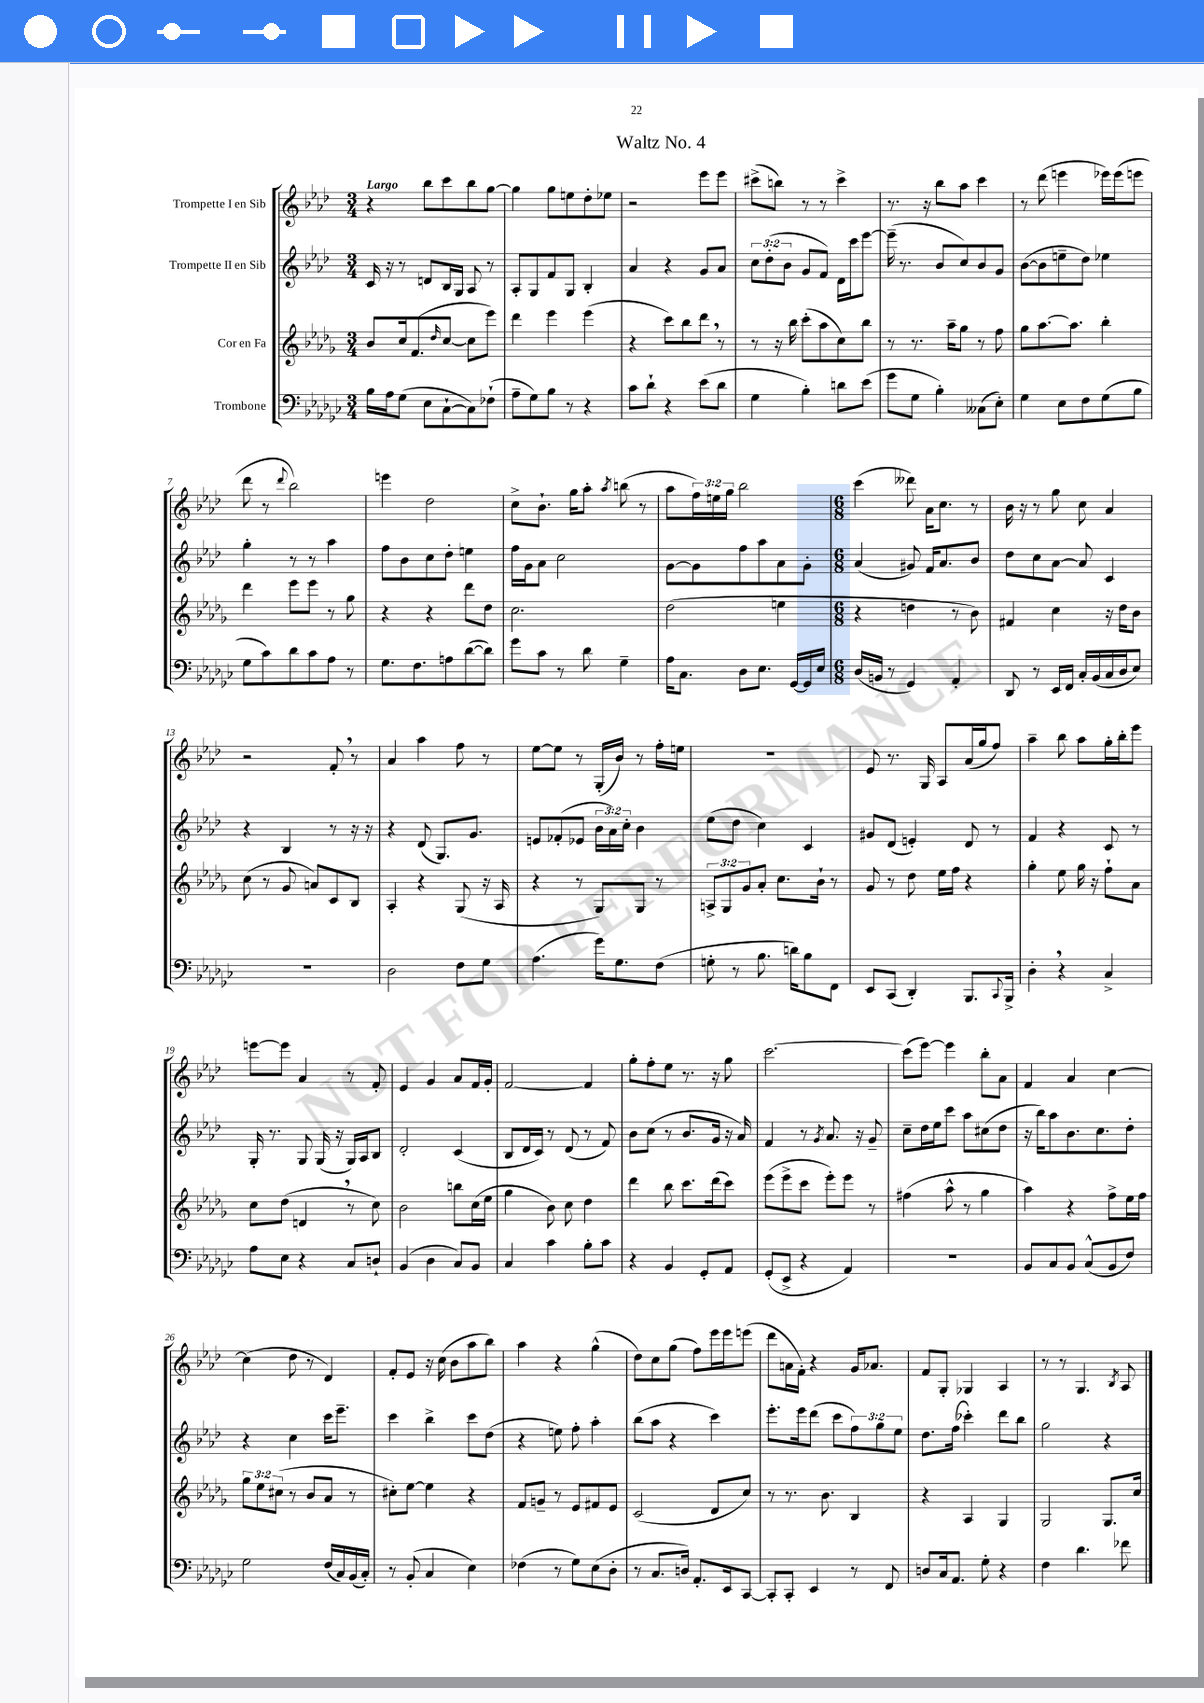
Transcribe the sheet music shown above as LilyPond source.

\header { title = "Waltz No. 4" }
<<
\new StaffGroup <<
\new Staff = "s0" \with { instrumentName = "Trompette I en Sib" } {
    \clef treble \key aes \major \numericTimeSignature \time 3/4 \override Staff.TupletNumber.text = #tuplet-number::calc-fraction-text \tempo "Largo"
    r4 bes''8 c'''8 bes''8 g''8~ |
    g''4 g''8 e''8 des''8-. ees''8 |
    r2 ees'''8 ees'''8 |
    cis'''8->( b''8) r8 r8 cis'''4-> |
    r8. r16 bes''8 aes''8 c'''4 |
    r8 des'''8( e'''4 ees'''16) ees'''16( e'''8 |
    des'''8 r8 \appoggiatura { des'''8 } bes''2) |
    e'''4 des''2 |
    c''8-> bes'8.-! g''16 aes''8-. \acciaccatura { aes''8 } b''8( r8 |
    aes''8 \tuplet 3/2 { f''16) e''16 g''16 } bes''2 |
    \numericTimeSignature \time 6/8 c'''4( deses'''8) aes'16 c''8. r8 |
    bes'16 r16 r8 g''8 c''8 aes'4 |
    r2 f'8-. \breathe r8 |
    aes'4 aes''4 f''8 r8 |
    ees''8~ ees''8 r8 g16-.( bes'16) r8 f''16-. e''16 |
    R2. |
    ees'8 r8. g16 aes8 aes'16( g''16 f''8) |
    aes''4-- bes''8 aes''8 g''16-. bes''16-. ees'''8 |
    e'''8~ e'''8 aes'4 r8 f'8-. |
    ees'4 g'4 aes'8 f'16 g'16-. |
    f'2~ f'4 |
    g''8-. f''8-. ees''8 r8. r16 g''8 |
    c'''2.~ |
    c'''8( ees'''8~) ees'''4 bes''8-. aes'8 |
    f'4 aes'4 c''4~ |
    c''4( des''8 r8 des'4) |
    f'8-. ees'8 r16 c''16( bes'8 aes''8 bes''8) |
    aes''4 r4 g''4-^( |
    des''8) c''8 g''8( f''8) ees'''16 ees'''16 e'''8( |
    des'''8 a'16 f'16-.) r4 g'16 aes'8. |
    f'8 g8-. ges4 aes4 |
    r8 r8 g4. \acciaccatura { bes8 } aes8 \bar "|." |
}
\new Staff = "s1" \with { instrumentName = "Trompette II en Sib" } {
    \clef treble \key aes \major \numericTimeSignature \time 3/4 \override Staff.TupletNumber.text = #tuplet-number::calc-fraction-text
    c'16 r16 r8 d'8 bes16 g16 aes8 r8 |
    aes8-. g8 f'8 g8 bes4-. |
    aes'4 r4 g'8 aes'8 |
    \tuplet 3/2 { c''8 des''8-.( bes'8 } g'8 f'8) des'16 c'''16 ees'''8~ |
    ees'''16--( r8. bes'8 c''8) bes'8 g'8 |
    bes'8~( bes'8 e''8-- des''8) ees''4 |
    g''4-. r8 r8 aes''4 |
    f''8 bes'8 c''8 des''8-. e''4 |
    f''16 g'16 aes'8 c''2 |
    g'8~ g'8 f''8 aes''8 aes'8 g'8-. |
    \numericTimeSignature \time 6/8 aes'4( gis'8) f'16 aes'8. bes'8 |
    des''8 c''8 aes'8~ aes'8 c'4 |
    r4 bes4 r8 r16 r16 |
    r4 des'8( g8.) g'8. |
    e'8 fes'8-.( ees'8 \tuplet 3/2 { bes'16 aes'16) c''16-. } bes'4 |
    ees''8( des''8 c''4) c'4 |
    gis'8 des'8( e'4-.) des'8 r8 |
    f'4 r4 c'8 r8 |
    g16-. r8. g8 g16( r16 g16) aes16 bes8 |
    des'2-. c'4( |
    bes8 des'16 c'16) r8 des'8( r8 f'8) |
    bes'8 c''8( r8 bes'8. g'16 r16 aes'16) |
    f'4 r8 \acciaccatura { g'8 } aes'8. r16 g'8-- |
    c''8-- des''16 ees''16 c'''8 aes''8 cis''8( des''8 |
    r16 bes''16) aes''8 bes'8. c''8. des''8-. |
    r4 c''4 c'''16 ees'''8.-- |
    c'''4 bes''4-> c'''8 des''8( |
    r4 e''8) f''8-. aes''4-. |
    bes''8( aes''8 r4 c'''4) |
    ees'''8.-. ees'''16 des'''8( c'''8 \tuplet 3/2 { f''8) g''8 ees''8 } |
    des''8. f''16( ces'''4-.) des'''8 bes''8 |
    g''2 r4 \bar "|." |
}
\new Staff = "s2" \with { instrumentName = "Cor en Fa" } {
    \clef treble \key des \major \numericTimeSignature \time 3/4 \override Staff.TupletNumber.text = #tuplet-number::calc-fraction-text
    bes'8 c''16 f'8.( \grace { des''16 } c''8~ c''8 ees'''8) |
    des'''4 ees'''4 ees'''4( |
    r4 c'''8) bes''8 des'''8 \breathe r8 |
    r8 r16 bes''16 c'''8-.( aes''8 c''8) bes''8 |
    r8 r8. aes''16-- ges''8 r8 f''8 |
    ges''8 aes''8.~ aes''8. bes''4-. |
    des'''4 ees'''8 ees'''8 r8 ges''8 |
    r4 r4 des'''8 des''8 |
    c''2. |
    des''2( e''4 |
    \numericTimeSignature \time 6/8 r4 d''4 r8 bes'8) |
    fis'4 c''4 r16 des''16 bes'8 |
    c''8( r8 ges'8 a'8) c'8 bes8 |
    aes4-. r4 ges8( r16 aes16 |
    r4 r8 ges8) ges8 r8 |
    \tuplet 3/2 { a8-> ges8 ges'8 } aes'8-. c''8. bes'16-! r8 |
    ges'8 r8 des''8 ees''16 f''16 r4 |
    ges''4-. ees''8 ges''16 r16 f''8-! aes'8 |
    c''8 des''8( d'4 \breathe r8 c''8) |
    bes'2 b''8 c''16( ees''16 |
    ges''4 bes'8) c''8 des''4 |
    des'''4 bes''8 c'''8. des'''16( c'''8) |
    ees'''8( ees'''8-> c'''8 ees'''8-.) ees'''8 r8 |
    fis''4( aes''8-^ r8 ges''4 |
    aes''4) r4 f''8-> ees''16 f''16 |
    \tuplet 3/2 { ges''8 ees''8 cis''8( } r8 bes'8 aes'8 r8 |
    cis''8-.) ees''8~ ees''4 r4 |
    f'8 g'8-- r8 ees'8 fis'8 ees'8 |
    c'2( des'8 c''8) |
    r8 r8. bes'8. bes4 |
    r4 aes4 ges4 |
    ges2 ges8. c''16 \bar "|." |
}
\new Staff = "s3" \with { instrumentName = "Trombone" } {
    \clef bass \key ges \major \numericTimeSignature \time 3/4
    bes16 aes16 ges8( ees8 ces8~-! ces8) fes8-!( |
    aes8-- ges8) bes8 r8 r4 |
    ces'8 des'8-! r4 ees'8( des'8 |
    ges4 bes4-.) d'8 ees'8( |
    ges'8 ges8 bes4-.) ceses8( ees8-.) |
    ges4 ees8 f8 ges8( bes8 |
    ges8 ces'8) des'8 ces'8 aes8 r8 |
    ges8. f8. a8 des'8~( des'8) |
    ges'8 ces'8 r8 des'8 ges4-- |
    aes16 ces8. des8 ees8. ges,16~ ges,16 ees16 |
    \numericTimeSignature \time 6/8 des16( b,16 r8 ges,4) aes,4-. |
    des,8 r8 ees,16 f,16 ces16-. bes,16( ces16 des16 ees8) |
    R2. |
    des2 f8 ges8 |
    aes4.( ges'16) ges8. f8( |
    g8-. r8 bes8. d'16) bes8 f,8 |
    ees,8 ces,8( des,4-.) bes,,8. \appoggiatura { ces,8 } bes,,16-> |
    des4-. \breathe r4 ces4-> |
    aes8 ees8 r4 ces8 d8-! |
    bes,4( des4 ces8) bes,8 |
    ces4 ces'4 bes8-. ces'8 |
    r4 bes,4 ges,8-. aes,8 |
    ges,8-.( ees,8-> r4 aes,4) |
    R2. |
    bes,8 ces8 bes,8 ces8-^( bes,8 f8) |
    ges2 f16( ces16) bes,16( ces16-.) |
    r8 bes,8-.( ces4 ees4) |
    fes4( r8 ges8) ees8( des8-. |
    r8 ces8. d16) aes,8.-. ees,16 ces,8~ |
    ces,8-. ces,8-. ees,4 r8 f,8 |
    d8 ces16 aes,8. ges8-. r4 |
    f4 des'4. fes'8 \bar "|." |
}
>>
>>
